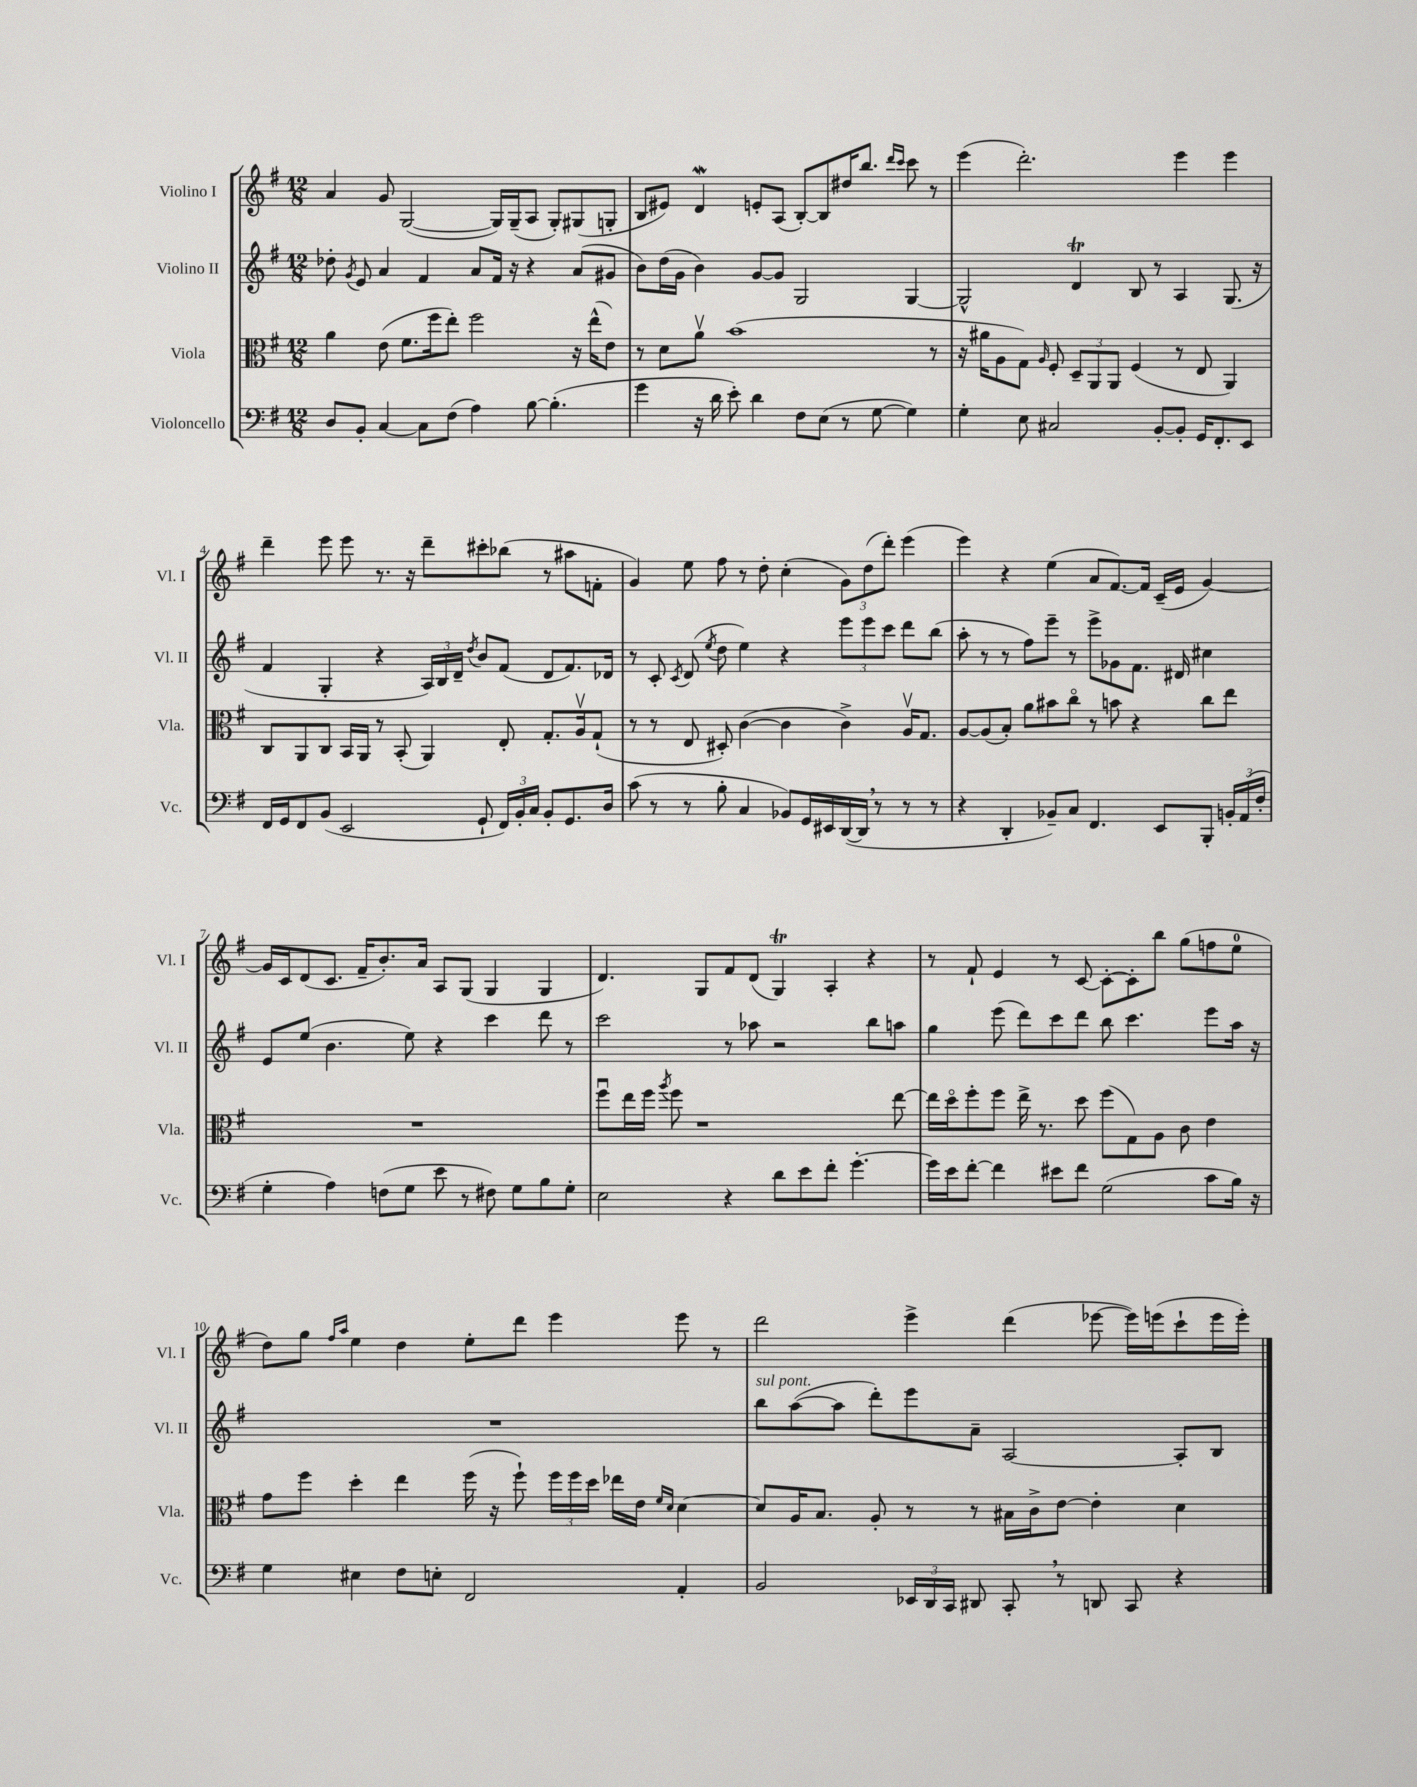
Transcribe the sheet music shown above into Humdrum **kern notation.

**kern	**kern	**kern	**kern
*staff4	*staff3	*staff2	*staff1
*clefF4	*clefC3	*clefG2	*clefG2
*k[f#]	*k[f#]	*k[f#]	*k[f#]
*M12/8	*M12/8	*M12/8	*M12/8
8D	4a	8dd-'	4a
.	.	8qg	.
8BB'	.	8e	.
[4C	(8e	4a	8g
.	8.f#	.	([2G
8C]	.	4f#	.
.	16ff#	.	.
(8F#	8ee')	.	.
4A)	2ff#	8a	.
.	.	16f#	16G])
.	.	16r	(16G~
[8B	.	4r	8A
(4.B']	.	.	8G')
.	16r	(8a	(8G#
.	(16ee^^	.	.
.	8e)	8g#	8G'
=	=	=	=
4g	8r	8b)	8B
.	8d	(16dd	8e#)
.	.	16g	.
16r	8av	4b)	4d
16d	.	.	.
8e')	(1b	.	.
4d	.	[8g	8e'
.	.	8g]	(8A
8F#	.	2G	[8B')
(8E	.	.	8B]
8r	.	.	16dd#
.	.	.	8.bb
[8G	.	.	.
.	.	.	16qqddd
.	.	.	16qqccc
4G])	.	[4G	8ccc
.	8r	.	8r
=	=	=	=
4G'	16r	2G^^]	(4eee
.	16a#	.	.
.	8A	.	.
8E	8G)	.	2.ddd')
.	16qqA	.	.
2C#	8F#'	.	.
.	12D~	4d	.
.	12AA	.	.
.	12AA	.	.
.	(4F#	8B	.
[8BB'	.	8r	.
8BB']	8r	4A	4eee
16GG	8E	.	.
8.FF#'	.	.	.
.	4AA)	(8.G	4eee
8EE	.	.	.
.	.	16r	.
=	=	=	=
16FF#	8C	4f#	4ddd~
16GG	.	.	.
8FF#	8AA	.	.
(8BB	8C	4G'	8eee
2EE	16BB	.	8eee
.	16AA	.	.
.	8r	4r	8.r
.	(8BB'	.	.
.	.	.	16r
.	4AA)	24A)	8ddd~
.	.	24B	.
.	.	24d~	.
.	.	8qdd	.
8GG`	.	8b	8ccc#'
24FF#)	8E'	(8f#	(8bb-
24BB'	.	.	.
24C	.	.	.
8BB'	8.G'	8d	8r
8.GG	.	8.f#)	8aa#
.	16Av	.	.
.	(8G`	.	8f'
16D	.	16d-	.
=	=	=	=
(8c	8r	8r	4g)
8r	8r	8c'	.
.	.	8qc	.
8r	8E	(8d	8ee
.	.	8qee	.
8B'	8D#')	8dd	8ff#
4C	([4c	4ee)	8r
.	.	.	8dd'
8BB-)	4c]	4r	(4cc'
16GG	.	.	.
16EE#	.	.	.
([16DD	4c^)	12eee	12g)
16DD]	.	.	.
.	.	12eee	(12dd
8r	.	.	.
.	.	12ccc	12ddd')
8r	16Av	8ddd	(4eee
.	8.G	.	.
8r	.	(8bb	.
=	=	=	=
4r	[8A	8aa'	4eee)
.	(8A]	8r	.
4DD'	8B')	8r	4r
.	8a	8ff#)	.
8BB-~)	8b#	8eee~	(4ee
8C	8cco	8r	.
4.FF#	8r	8eee^	8a
.	8b	8g-	[8.f#)
.	4r	8.f#	.
.	.	.	16f#]
8EE	.	.	(16c~
.	.	16d#	16e
8BBB'	8cc	4cc#	[4g)
24BB'	8ee	.	.
(24AA	.	.	.
24F#'	.	.	.
=	=	=	=
4G'	1.r	8e	16g]
.	.	.	16c
.	.	(8ee	(8d
4A)	.	4.b	8.c
.	.	.	16f#~
(8F	.	.	8.b')
8G	.	8ee)	.
.	.	.	16a
8e	.	4r	8A
8r	.	.	(8G
8F#)	.	4ccc	4G
8G	.	.	.
8B	.	8ddd	4G
8G'	.	8r	.
=	=	=	=
2E	8ff#u	2ccc	4.d)
.	16ee	.	.
.	16ff#	.	.
.	8qaa	.	.
.	8ff#	.	.
.	1r	.	8G
4r	.	8r	8f#
.	.	8aa-	(8d
8d	.	2r	4G)
8e	.	.	.
8f#'	.	.	4A'
[4.g'	.	.	.
.	.	8bb	4r
.	[8ee	8aa	.
=	=	=	=
16g]	16ee]	4gg	8r
16e	16ddo	.	.
[8f#'	8ff#'	.	8f#`
4f#]	8ff#	(8eee	4e
.	16ee^	8ddd)	.
.	8.r	.	.
8e#	.	8ccc	8r
8f#	8dd	8ddd	[8c
(2G	(8ff#	8bb	8c'_
.	8G)	4.ccc	8c']
.	8A	.	8bb
.	8c	.	(8gg
8c	4e	8eee	8ff
16B)	.	16aa	8ee
16r	.	16r	.
=	=	=	=
4G	8g	1.r	8dd)
.	8ff#	.	8gg
.	.	.	16qqff#
.	.	.	16qqaa
4E#	4dd'	.	4ee
8F#	4ee	.	4dd
8E'	.	.	.
2FF#	(16ff#	.	8ee'
.	16r	.	.
.	8ff#`)	.	8ddd
.	24ff#	.	4eee
.	24ff#	.	.
.	24dd	.	.
.	16ee-	.	.
.	16e	.	.
.	16qqf#	.	.
.	16qqd	.	.
4AA'	[4d	.	8eee
.	.	.	8r
=	=	=	=
2BB	8d]	8bb	2ddd
.	16A	([8aa	.
.	8.B	.	.
.	.	8aa]	.
.	8A'	8ddd')	.
24EE-	8r	8eee	4eee^
24DD	.	.	.
24CC	.	.	.
8DD#	8r	8a~	.
8CC'	16B#	[2A	(4ddd
.	16c^	.	.
8r	[8e	.	.
8DD	4e']	.	[8eee-
8CC	.	.	16eee-])
.	.	.	(16eee
4r	4d	8A']	8ccc`
.	.	8B	16eee
.	.	.	16eee')
==	==	==	==
*-	*-	*-	*-
